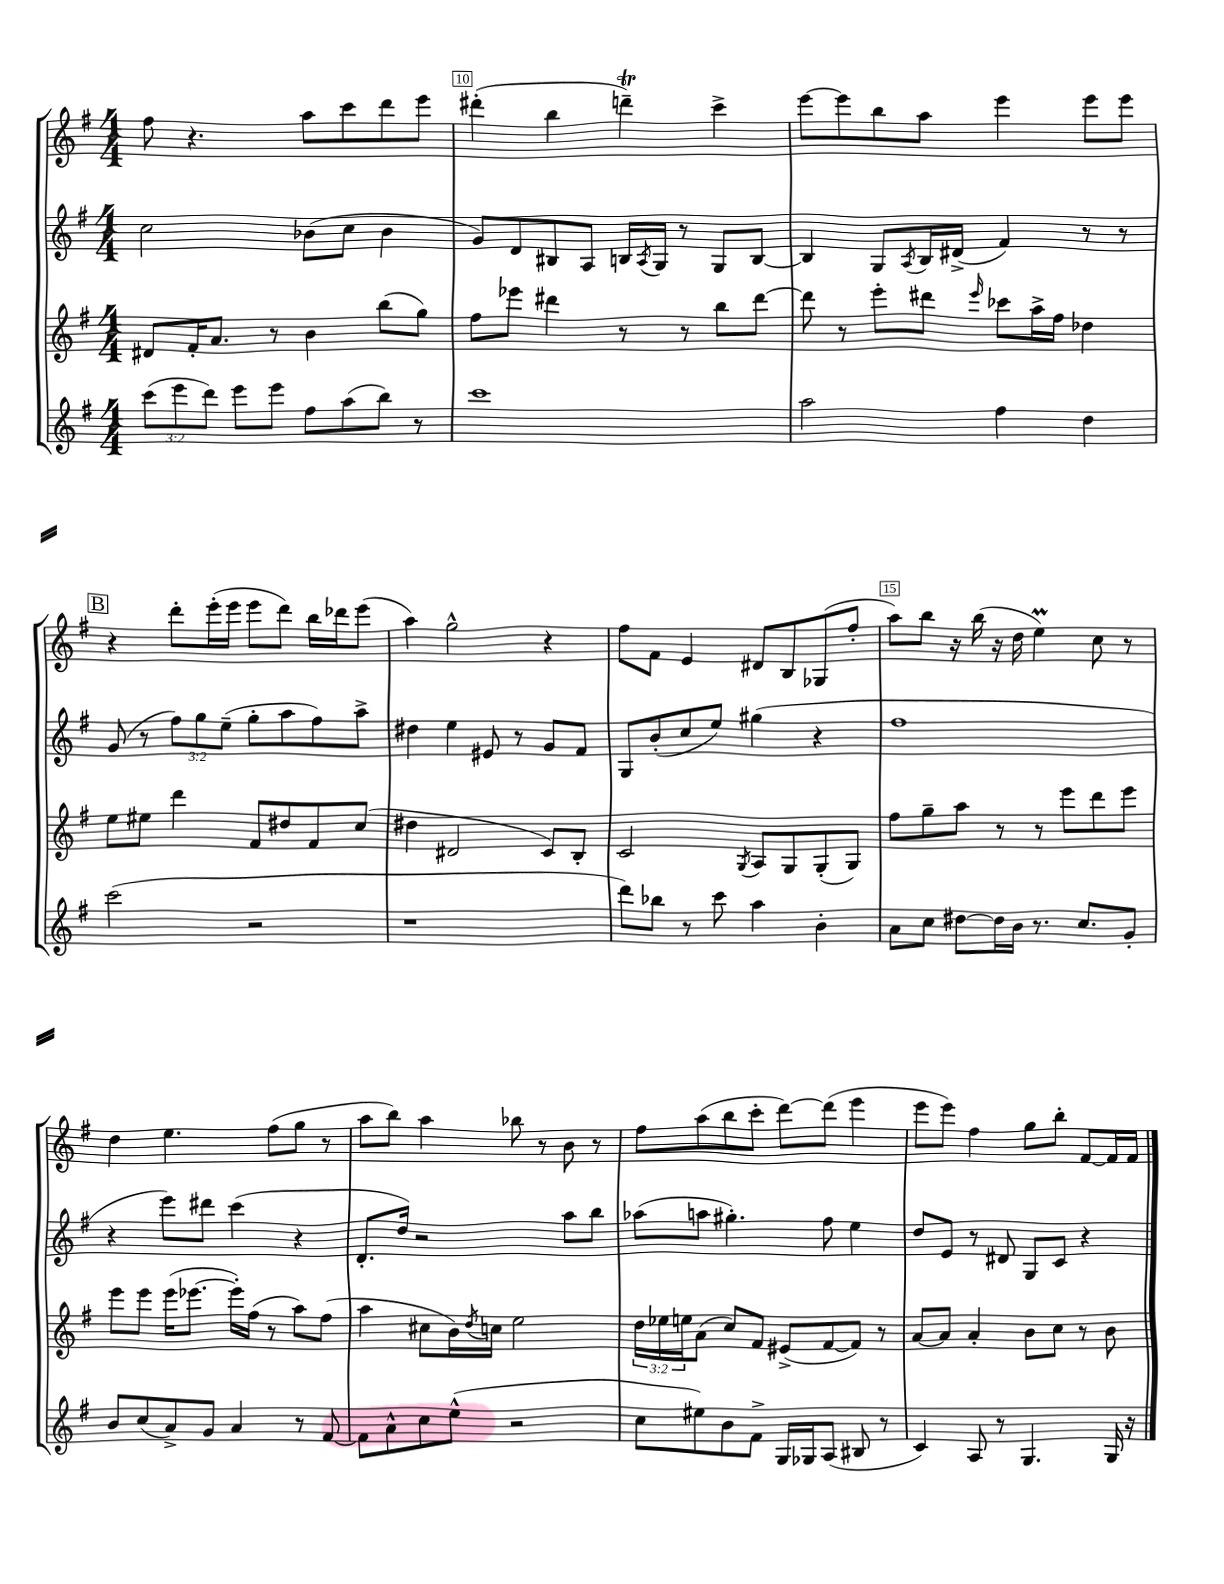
<<
\new StaffGroup <<
\new Staff = "s0" {
    \clef treble \key g \major \numericTimeSignature \time 4/4
    fis''8 r4. a''8 c'''8 d'''8 e'''8 |
    dis'''4-.( b''4 d'''4--\trill) c'''4-> |
    e'''8~ e'''8 b''8 a''8 e'''4 e'''8 e'''8 |
    \mark \markup { \box "B" } r4 d'''8-. e'''16-.( e'''16 e'''8 d'''8) b''16 des'''16 e'''8( |
    a''4) g''2-^ r4 |
    fis''8 fis'8 e'4 dis'8 b8 ges8( fis''8-. |
    a''8) b''8 r16 b''16( r16 d''16 e''4\prall) c''8 r8 |
    d''4 e''4. fis''8( g''8 r8 |
    a''8 b''8) a''4 bes''8 r8 b'8 r8 |
    fis''8 a''8( b''8 c'''8-. d'''8~) d'''8( e'''4 |
    e'''8 e'''8) fis''4 g''8 b''8-. fis'8~ fis'16 fis'16 \bar "|." |
}
\new Staff = "s1" {
    \clef treble \key g \major \numericTimeSignature \time 4/4 \override Staff.TupletNumber.text = #tuplet-number::calc-fraction-text
    c''2 bes'8( c''8 bes'4 |
    g'8) d'8 bis8 a8 b16 \acciaccatura { a8 } g16 r8 g8 b8~ |
    b4 g8 \acciaccatura { a8 } b16 dis'16->( fis'4) r8 r8 |
    \mark \markup { \box "B" } g'8( r8 \tuplet 3/2 { fis''8) g''8 e''8--( } g''8-. a''8 fis''8) a''8-> |
    dis''4 e''4 eis'8 r8 g'8 fis'8 |
    g8 b'8-.( c''8 e''8) gis''4( r4 |
    fis''1 |
    r4 e'''8) dis'''8 c'''4( r4 |
    d'8.-. d''16) r2 a''8 b''8 |
    aes''8( a''8 gis''4.-.) fis''8 e''4 |
    d''8 e'8 r8 dis'8 g8 c'8 r4 \bar "|." |
}
\new Staff = "s2" {
    \clef treble \key g \major \numericTimeSignature \time 4/4 \override Staff.TupletNumber.text = #tuplet-number::calc-fraction-text
    dis'8 fis'16-. a'8. r8 b'4 b''8( g''8) |
    fis''8 ees'''8 dis'''4 r8 r8 b''8 dis'''8~ |
    dis'''8 r8 e'''8-. dis'''8 \grace { e'''16 } ces'''8 a''16-> fis''16 des''4 |
    \mark \markup { \box "B" } e''8 eis''8 d'''4 fis'8 dis''8 fis'8 c''8( |
    dis''4 dis'2 c'8) b8-. |
    c'2 \acciaccatura { g8 } a8 g8 g8-.( g8) |
    fis''8 g''8-- a''8 r8 r8 e'''8 d'''8 e'''8 |
    e'''8 e'''8 e'''16( ees'''8.~ ees'''16-.) fis''16( r8 a''8) fis''8( |
    a''4 cis''8 b'16) \acciaccatura { d''8 } c''16 e''2 |
    \tuplet 3/2 { d''16 ees''16 e''16 } a'8( c''8) fis'8 eis'8->( fis'8~ fis'8) r8 |
    a'8~ a'8 a'4-. b'8 c''8 r8 b'8 \bar "|." |
}
\new Staff = "s3" {
    \clef treble \key g \major \numericTimeSignature \time 4/4 \override Staff.TupletNumber.text = #tuplet-number::calc-fraction-text
    \tuplet 3/2 { c'''8( e'''8 d'''8) } e'''8 e'''8 fis''8 a''8( b''8) r8 |
    c'''1 |
    a''2 fis''4 d''4 |
    \mark \markup { \box "B" } c'''2( r2 |
    r1 |
    d'''8) bes''8 r8 c'''8 a''4 b'4-. |
    a'8 c''8 dis''8~ dis''16 b'16 r8. c''8. g'8-. |
    b'8 c''8( a'8->) g'8 a'4 r8 fis'8~ |
    fis'8 a'8-^ c''8 e''8-^( r2 |
    c''8 eis''8) b'8 fis'8-> g16 ges16 a8( bis8 r8 |
    c'4) a8 r8 g4. g16 r16 \bar "|." |
}
>>
>>
\layout { \context { \Score currentBarNumber = #9 \override BarNumber.break-visibility = ##(#f #t #t) barNumberVisibility = #(every-nth-bar-number-visible 5) \override BarNumber.stencil = #(make-stencil-boxer 0.1 0.3 ly:text-interface::print) } }
